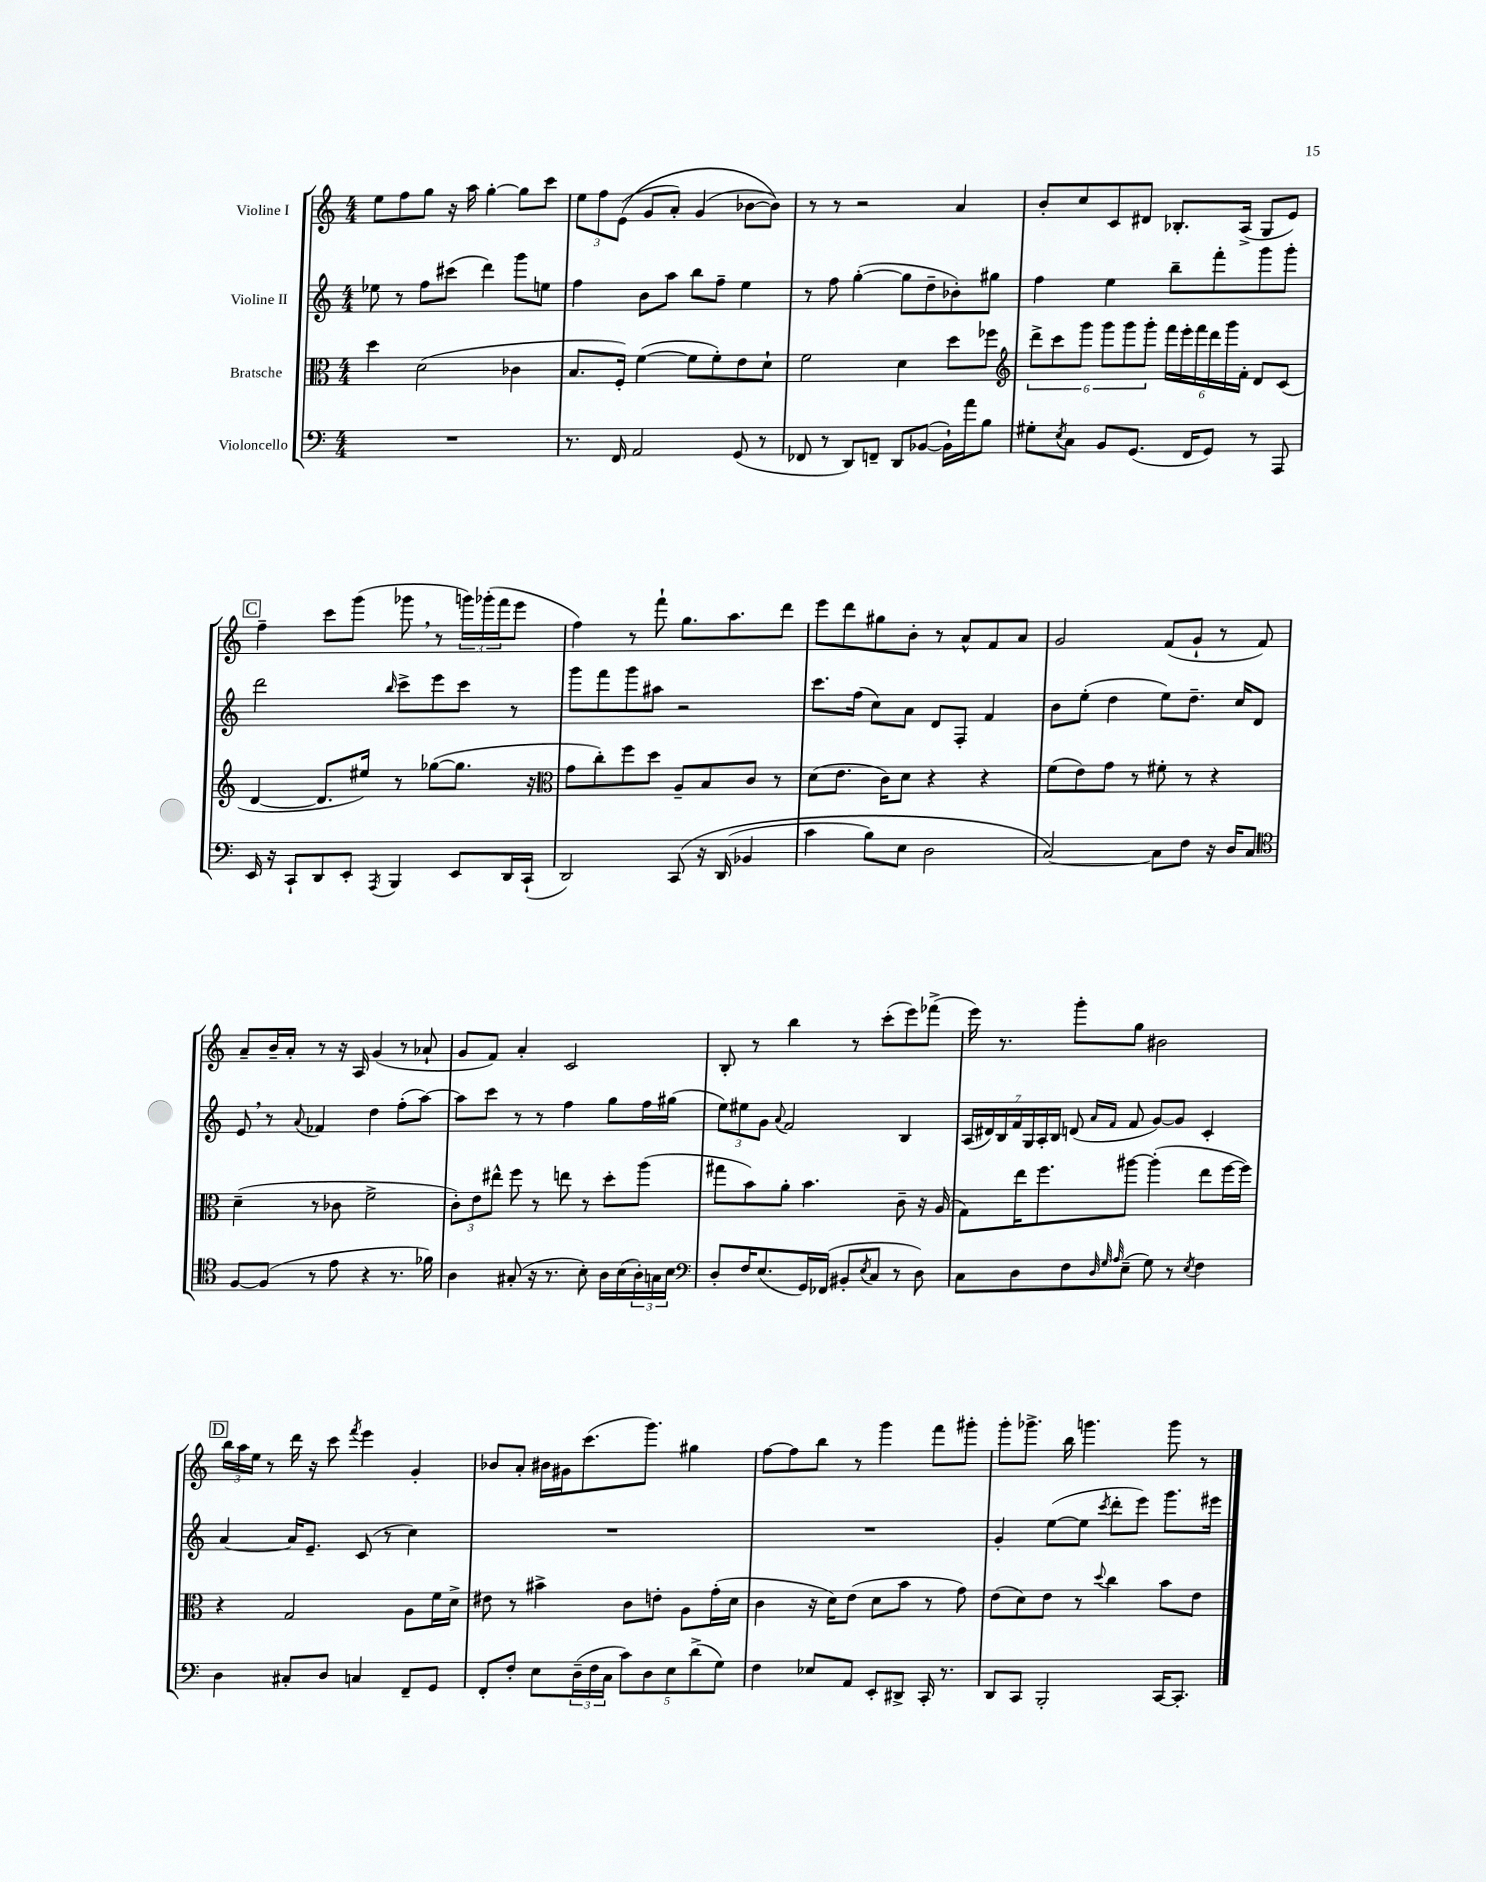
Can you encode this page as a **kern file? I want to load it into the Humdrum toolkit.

**kern	**kern	**kern	**kern
*part4	*part3	*part2	*part1
*staff4	*staff3	*staff2	*staff1
*I"Violoncello	*I"Bratsche	*I"Violine II	*I"Violine I
*clefF4	*clefC3	*clefG2	*clefG2
*k[]	*k[]	*k[]	*k[]
*M4/4	*M4/4	*M4/4	*M4/4
=17	=17	=17	=17
1r	4dd\	8ee-X\	8ee\L
.	.	8r	8ff\
.	(2d\	8ff\L	8gg\J
.	.	(8ccc#X\J	16r
.	.	.	16aa\
.	.	4ddd\)	[4gg'\
.	4c-X\	8ggg\L	8gg\L]
.	.	8een\J	8ccc\J
=18	=18	=18	=18
8.r	8.B/L	4ff\	12ee\L
.	.	.	12ff\
.	.	.	((12e\J
16FF/	16F'/Jk)	.	.
2AA/	([4f\	8b\L	8g/L
.	.	8aa\J	8a'/J)
.	8f\L]	8bb\L	(4g/
.	8f'\)	8ff~\J	.
(8GG/	8e\	4ee\	[8b-X\L
8r	8d`\J	.	8b-\J]))
=19	=19	=19	=19
8FF-X/	2f\	8r	8r
8r	.	8ff\	8r
8DD/L)	.	([4gg'\	2r
8FFn~/J	.	.	.
8DD/L	4d\	8gg\L]	.
([8BB-X/J	.	8dd~\	.
16BB-`\LL])	8dd\L	8b-X'\)	4a/
16a\J	.	.	.
8B\J	8ff-X\J	8gg#X\J	.
=20	=20	=20	=20
*	*clefG2	*	*
8G#X'\L	12ddd^\L	4ff\	8b'/L
.	12ccc\	.	.
8qE/	.	.	.
8C\J	.	.	8cc/
.	12ggg\J	.	.
8BB/L	12ggg\L	4ee\	8c/
.	12ggg\	.	.
(8.GG/J	.	.	8d#X/J
.	12ggg'\J	.	.
.	24fff\LL	8bb~\L	8.B-X'/L
.	24eee'\	.	.
16FF/KL	.	.	.
.	24fff\	.	.
8GG/J)	24ddd\	8fff'\	.
.	24ggg\	.	.
.	.	.	(16A^/Jk
.	24f'\JJ	.	.
8r	8d/L	8ggg\	8G/L
8AAA/	(8c/J	8ggg'\J	8e/J)
!!LO:LB:g=z
!!LO:REH:place=s1:t=C
=21	=21	=21	=21
16EE/	[4d/	2ddd\	4ff~\
16r	.	.	.
8CC`/L	.	.	.
8DD/	8.d/L]	.	8ccc\L
8EE'/J	.	.	(8ggg\J
.	16ee#X/Jk)	.	.
8qAAA/	.	16qqbb/	.
4BBB/	8r	8ccc^\L	8ggg-X,\
.	([8gg-X\L	8eee\	8r
8EE/L	8.gg-\J]	8ccc\J	24gggn\LL)
.	.	.	(24ggg-X'\
.	.	.	24fff\J
16DD/L	.	8r	8eee\J
(16CC`/JJ	16r	.	.
=22	=22	=22	=22
*	*clefC3	*	*
2DD/)	8g\L	8ggg\L	4ff\)
.	8cc'\)	8fff\	.
.	8ff\	8ggg\	8r
.	8dd\J	8aa#X\J	8fff`\
(8CC/	8A~/L	2r	8.gg\L
16r	8B/	.	.
(16DD/	.	.	8.aa\
4BB-X/	8c/J	.	.
.	8r	.	8ddd\J
=23	=23	=23	=23
4c\	(8d\L	8.ccc\L	8eee\L
.	8.e\J	.	8ddd\
.	.	(16ff\Jk	.
8B\L)	.	8cc\L)	8gg#X\
.	16c\KL)	.	.
8E\J	8d\J	8a\J	8b'\J
2D\	4r	8d/L	8r
.	.	8F'/J	8a^^/L
.	4r	4f/	8f/
.	.	.	8a/J
=24	=24	=24	=24
[2C/)	(8f\L	8b\L	2g/
.	8e\)	(8ee'\J	.
.	8g\J	4dd\	.
.	8r	.	.
8C\L]	8f#X'\	8ee\L)	(8f/L
8F\J	8r	8.dd~\J	8g`/J
16r	4r	.	8r
16D/KL	.	16cc/KL	.
8C/J	.	8d/J	8f/)
!!LO:LB:g=z
=25	=25	=25	=25
*clefC4	*	*	*
[8F/L	(4d~\	8e,/	8a~/L
(8F/J]	.	8r	16b~/L
.	.	.	16a'/JJ
.	.	8qqa/	.
8r	8r	4f-X/	8r
8e\	8c-X\	.	16r
.	.	.	16A/
4r	2f^\	4dd\	(4g/
8.r	.	(8ff'\L	8r
.	.	[8aa\J)	8a-X`/
16f-X\)	.	.	.
=26	=26	=26	=26
4A\	12c'\L)	8aa\L]	8g/L
.	12e\	.	.
.	.	8ccc\J	8f/J)
.	12ee#X^^\J	.	.
(8G#X'/	8ff\	8r	4a'/
16r	8r	8r	.
8.r	.	.	.
.	8een\	4ff\	2c/
8B'\)	8r	.	.
16A\LL	8dd'\L	8gg\L	.
(16B\	.	.	.
24A'\)	(8aa\J	16ff\L	.
24Gn\	.	.	.
.	.	(16gg#X\JJ	.
24B\JJ	.	.	.
=27	=27	=27	=27
*clefF4	*	*	*
8D'/L	8gg#X\L	12ee\L)	8B'/
.	.	12ee#X\	.
16F/K	8b\)	.	8r
.	.	12g\J	.
(8.E/	.	.	.
.	.	8qqa/	.
.	8a'\J	2f/	4bb\
16GG/L)	4.b\	.	.
(16FF-X/JJ	.	.	.
8BB#X'/L	.	.	8r
8qE/	.	.	.
8C/J	.	.	(8ccc'\L
8r	8c~\	4B/	8eee\)
8D\)	16r	.	(8fff-X^\J
.	(16A/	.	.
=28	=28	=28	=28
8C\L	8G\L)	(28A/LL	16eee\)
.	.	28d#X/)	.
.	.	.	8.r
.	.	28B/	.
.	.	28f/	.
8D\	16ee\K	.	.
.	.	28G/	.
.	.	28A'/	.
.	8.ff\	.	.
.	.	28B/JJ	.
8F\	.	(8dn/	8ggg'\L
32qqD/	.	.	.
32qqG/	.	16qqa/LL	.
32qqA/	.	16qqf/JJ	.
(8E~\J	[8aa#X\J	8f/	8gg\J
8G\)	(4aa#'\]	[8g/L)	2b#X\
8r	.	8g/J]	.
8qE/	.	.	.
4F\	8ee\L	4c'/	.
.	[16ff\L	.	.
.	16ff\JJ])	.	.
!!LO:LB:g=z
!!LO:REH:place=s1:t=D
=29	=29	=29	=29
4D\	4r	[4a/	24bb\LL
.	.	.	24aa\
.	.	.	24ee\JJ
.	.	.	8r
8C#X'/L	2G/	16a/KL]	16ddd\
.	.	8.e~/J	16r
8D/J	.	.	8ccc\
.	.	.	8qfff/
4Cn/	.	(8c/	4eee\
.	.	8r	.
8FF~/L	8A\L	4cc\)	4g'/
8GG/J	16f\L	.	.
.	16d^\JJ	.	.
=30	=30	=30	=30
8FF'/L	8e#X\	1r	8b-X/L
8F'/J	8r	.	8a'/J
8E\L	4b#X^\	.	16b#X\LL
.	.	.	16g#X\J
(24D~\L	.	.	(8.ccc\
24F\	.	.	.
24C\JJ	.	.	.
10c\L)	8c\L	.	.
.	.	.	8.ggg\J)
10D\	.	.	.
.	8en'\J	.	.
10E\	.	.	.
.	8A\L	.	4gg#X\
(10d^\	.	.	.
.	(16g'\L	.	.
10G\J)	.	.	.
.	16d\JJ	.	.
=31	=31	=31	=31
4F\	4c\	1r	[8ff\L
.	.	.	8ff\]
8E-X/L	16r	.	8bb\J
.	16d\KL)	.	.
8AA/J	(8e\J	.	8r
8EE'/L	8d\L	.	4ggg\
8DD#X^/J	8b\J	.	.
16CC'/	8r	.	8fff\L
8.r	.	.	.
.	8g\)	.	8ggg#X'\J
=32	=32	=32	=32
8DD/L	(8e\L	4g'/	8ggg'\L
8CC/J	8d\)	.	8.ggg-X^\J
2BBB'/	8e\J	([8ee\L	.
.	.	.	16bb\
.	8r	8ee\J]	4.gggn\
.	8qqdd/	8qccc/	.
.	4cc\	8ddd'\L	.
.	.	8eee\J)	.
[16CC/KL	8b\L	8.ggg\L	8ggg\
8.CC'/J]	.	.	.
.	8e\J	.	8r
.	.	16eee#X\Jk	.
==	==	==	==
*-	*-	*-	*-
